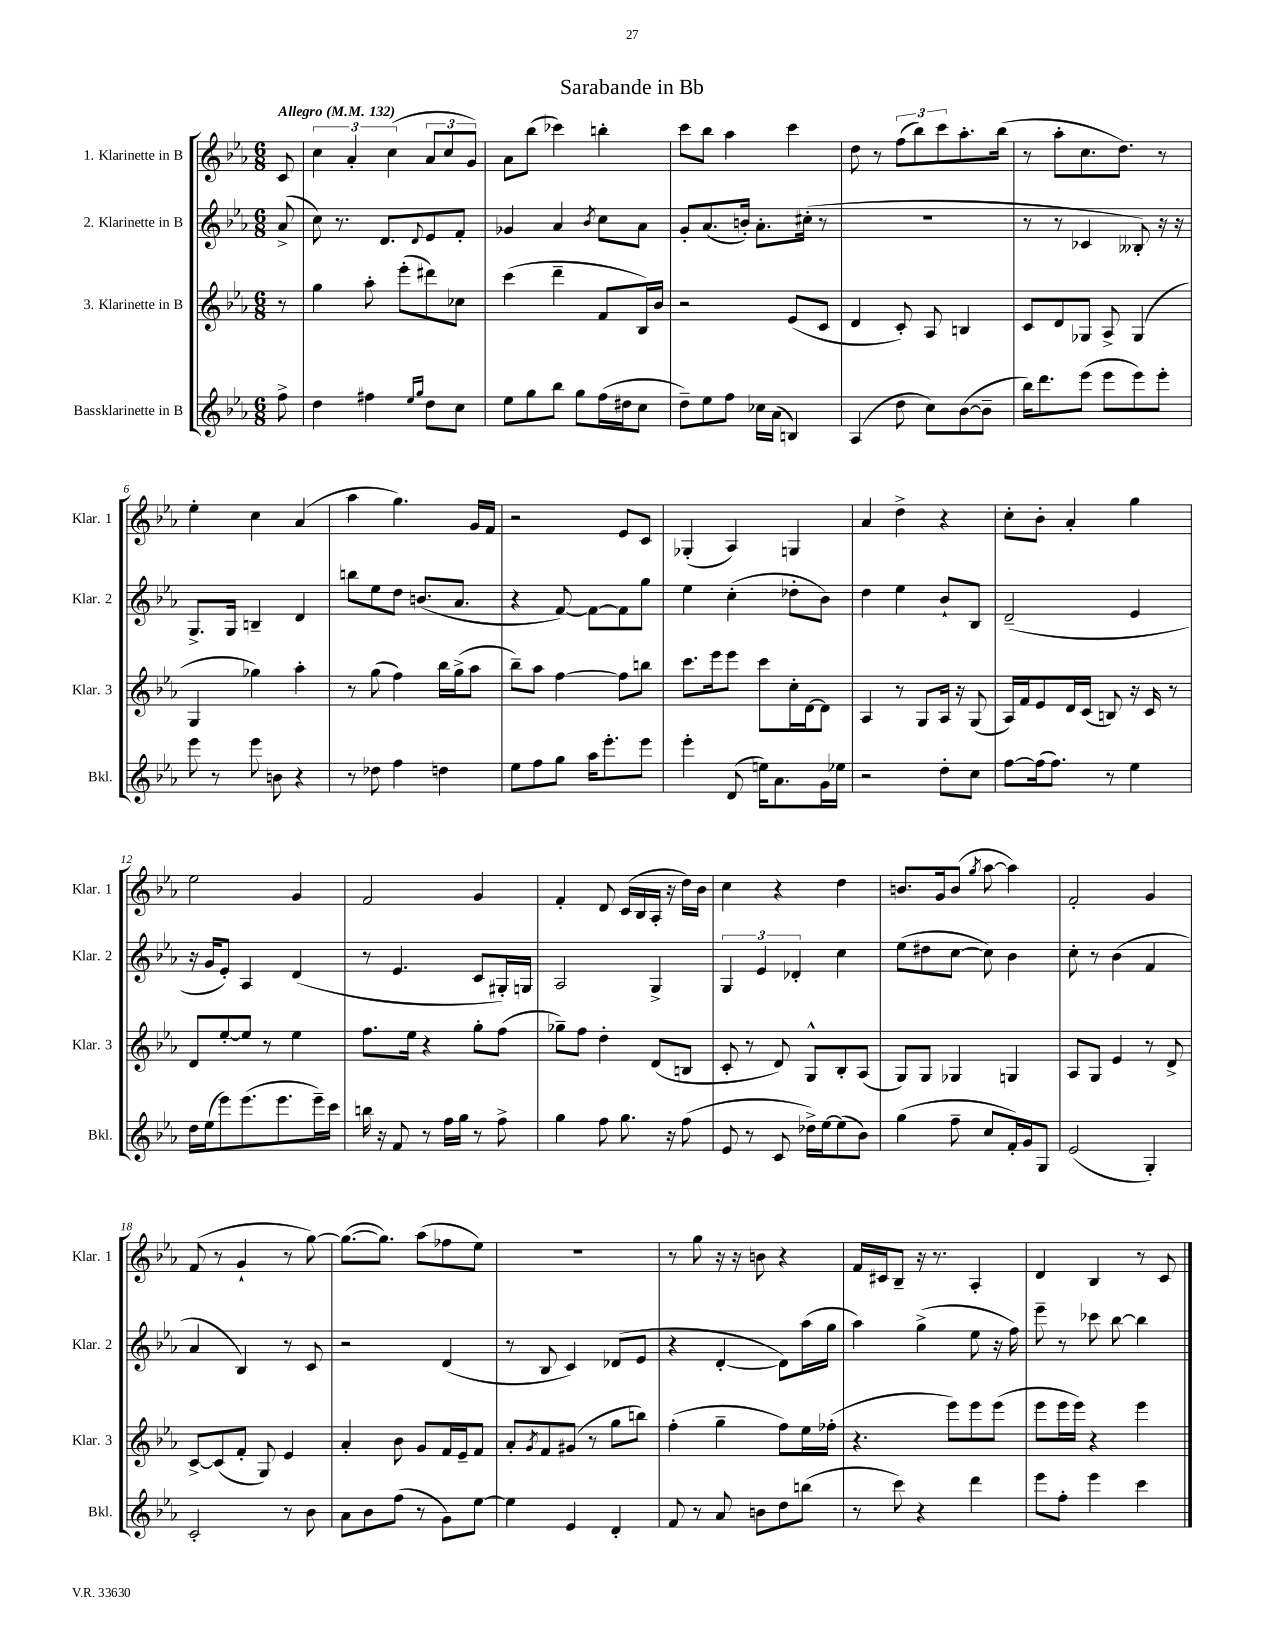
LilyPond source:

\header { title = "Sarabande in Bb" }
<<
\new StaffGroup <<
\new Staff = "s0" \with { instrumentName = "1. Klarinette in B" shortInstrumentName = "Klar. 1" } {
    \clef treble \key ees \major \numericTimeSignature \time 6/8 \partial 8 \tempo "Allegro" 4 = 132
    c'8 |
    \tuplet 3/2 { c''4 aes'4-. c''4( } \tuplet 3/2 { aes'8 c''8 g'8) } |
    aes'8 bes''8( ces'''4) b''4-. |
    c'''8 bes''8 aes''4 c'''4 |
    d''8 r8 \tuplet 3/2 { f''8( bes''8) c'''8 } aes''8.-. bes''16( |
    r8 aes''8-. c''8. d''8.) r8 |
    ees''4-. c''4 aes'4( |
    aes''4 g''4.) g'16 f'16 |
    r2 ees'8 c'8 |
    ges4-.( aes4) g4 |
    aes'4 d''4-> r4 |
    c''8-. bes'8-. aes'4-. g''4 |
    ees''2 g'4 |
    f'2 g'4 |
    f'4-. d'8 c'16( bes16 aes16-. r16 d''16) bes'16 |
    c''4 r4 d''4 |
    b'8. g'16 b'8( \acciaccatura { g''8 } aes''8~ aes''4) |
    f'2-. g'4 |
    f'8( r8 g'4-! r8 g''8~) |
    g''8.~( g''8.) aes''8( fes''8 ees''8) |
    R2. |
    r8 g''8 r16 r16 b'8 r4 |
    f'16 cis'16 bes8-- r16 r8. aes4-. |
    d'4 bes4 r8 c'8 \bar "|." |
}
\new Staff = "s1" \with { instrumentName = "2. Klarinette in B" shortInstrumentName = "Klar. 2" } {
    \clef treble \key ees \major \numericTimeSignature \time 6/8 \partial 8
    aes'8->( |
    c''8) r8. d'8. \appoggiatura { d'8 } ees'8 f'8-. |
    ges'4 aes'4 \acciaccatura { bes'8 } c''8 aes'8 |
    g'8-. aes'8.( b'16-.) aes'8.-. cis''16-.( r8 |
    R2. |
    r8 r8 ces'4 beses8-.) r16 r16 |
    g8.-> g16 b4-- d'4 |
    b''8 ees''8 d''8 b'8.( aes'8. |
    r4 f'8~) f'8~ f'8 g''8 |
    ees''4 c''4-.( des''8-. bes'8) |
    d''4 ees''4 bes'8-! bes8 |
    d'2--( ees'4 |
    r16 g'16 ees'8-.) aes4 d'4( |
    r8 ees'4. c'8 gis16-.) g16 |
    aes2 g4-> |
    \tuplet 3/2 { g4 ees'4 des'4-. } c''4 |
    ees''8( dis''8 c''8~ c''8) bes'4 |
    c''8-. r8 bes'4( f'4 |
    aes'4 bes4) r8 c'8 |
    r2 d'4( |
    r8 bes8 c'4) des'8( ees'8 |
    r4 d'4~-. d'8) aes''16( g''16 |
    aes''4) g''4->( ees''8 r16 f''16) |
    ees'''8-- r8 ces'''8 bes''8~ bes''4 \bar "|." |
}
\new Staff = "s2" \with { instrumentName = "3. Klarinette in B" shortInstrumentName = "Klar. 3" } {
    \clef treble \key ees \major \numericTimeSignature \time 6/8 \partial 8
    r8 |
    g''4 aes''8-. ees'''8-.( dis'''8) ces''8 |
    c'''4( d'''4-- f'8 bes16) bes'16 |
    r2 ees'8( c'8 |
    d'4 c'8-.) aes8 b4 |
    c'8 d'8 ges8 aes8-> ges4( |
    g4 ges''4) aes''4-. |
    r8 g''8( f''4) bes''16 g''16->( aes''8 |
    bes''8--) aes''8 f''4~ f''8 b''8 |
    c'''8. ees'''16 ees'''8 c'''8 c''16-. d'16~ d'8 |
    aes4 r8 g8 aes16 r16 g8( |
    aes16) f'16 ees'8 d'16 c'16( b8) r16 c'16 r8 |
    d'8 ees''8~-. ees''8 r8 ees''4 |
    f''8. ees''16 r4 g''8-. f''8( |
    ges''8--) f''8 d''4-. d'8( b8 |
    c'8-. r8 d'8) g8-^ bes8-. aes8( |
    g8) g8 ges4 g4 |
    aes8 g8 ees'4 r8 d'8-> |
    c'8~-> c'8( f'8-. g8) ees'4 |
    aes'4-. bes'8 g'8 f'16 ees'16-- f'8 |
    aes'8-. \acciaccatura { g'8 } f'8 gis'8( r8 g''8 b''8) |
    f''4-.( g''4-- f''8) ees''16 fes''16-.( |
    r4. ees'''8) ees'''8 ees'''8( |
    ees'''8 ees'''16 ees'''16) r4 ees'''4 \bar "|." |
}
\new Staff = "s3" \with { instrumentName = "Bassklarinette in B" shortInstrumentName = "Bkl." } {
    \clef treble \key ees \major \numericTimeSignature \time 6/8 \partial 8
    f''8-> |
    d''4 fis''4 \grace { ees''16 g''16 } d''8 c''8 |
    ees''8 g''8 bes''8 g''8 f''16( dis''16 c''8 |
    d''8--) ees''8 f''8 ces''16 aes'16( b4) |
    aes4( d''8 c''8) bes'8~( bes'8-- |
    bes''16) d'''8. ees'''8( ees'''8 ees'''8) ees'''8-. |
    ees'''8 r8 ees'''8 b'8 r4 |
    r8 des''8 f''4 d''4 |
    ees''8 f''8 g''8 aes''16 ees'''8.-. ees'''8 |
    ees'''4-. d'8( e''16) aes'8. g'16 ees''16 |
    r2 d''8-. c''8 |
    f''8~ f''16( f''8.) r8 ees''4 |
    d''16 ees''16( ees'''8) ees'''8.( ees'''8. ees'''16--) c'''16 |
    b''16 r16 f'8 r8 f''16 g''16 r8 f''8-> |
    g''4 f''8 g''8. r16 f''8( |
    ees'8 r8 c'8 des''16->) ees''16~ ees''8( bes'8) |
    g''4( f''8-- c''8 f'16-.) g'16 g8 |
    ees'2( g4-.) |
    c'2-. r8 bes'8 |
    aes'8 bes'8 f''8( r8 g'8) ees''8~ |
    ees''4 ees'4 d'4-. |
    f'8 r8 aes'8 b'8 d''8 b''8( |
    r8 c'''8) r4 d'''4 |
    ees'''8 f''8-. ees'''4 c'''4 \bar "|." |
}
>>
>>
